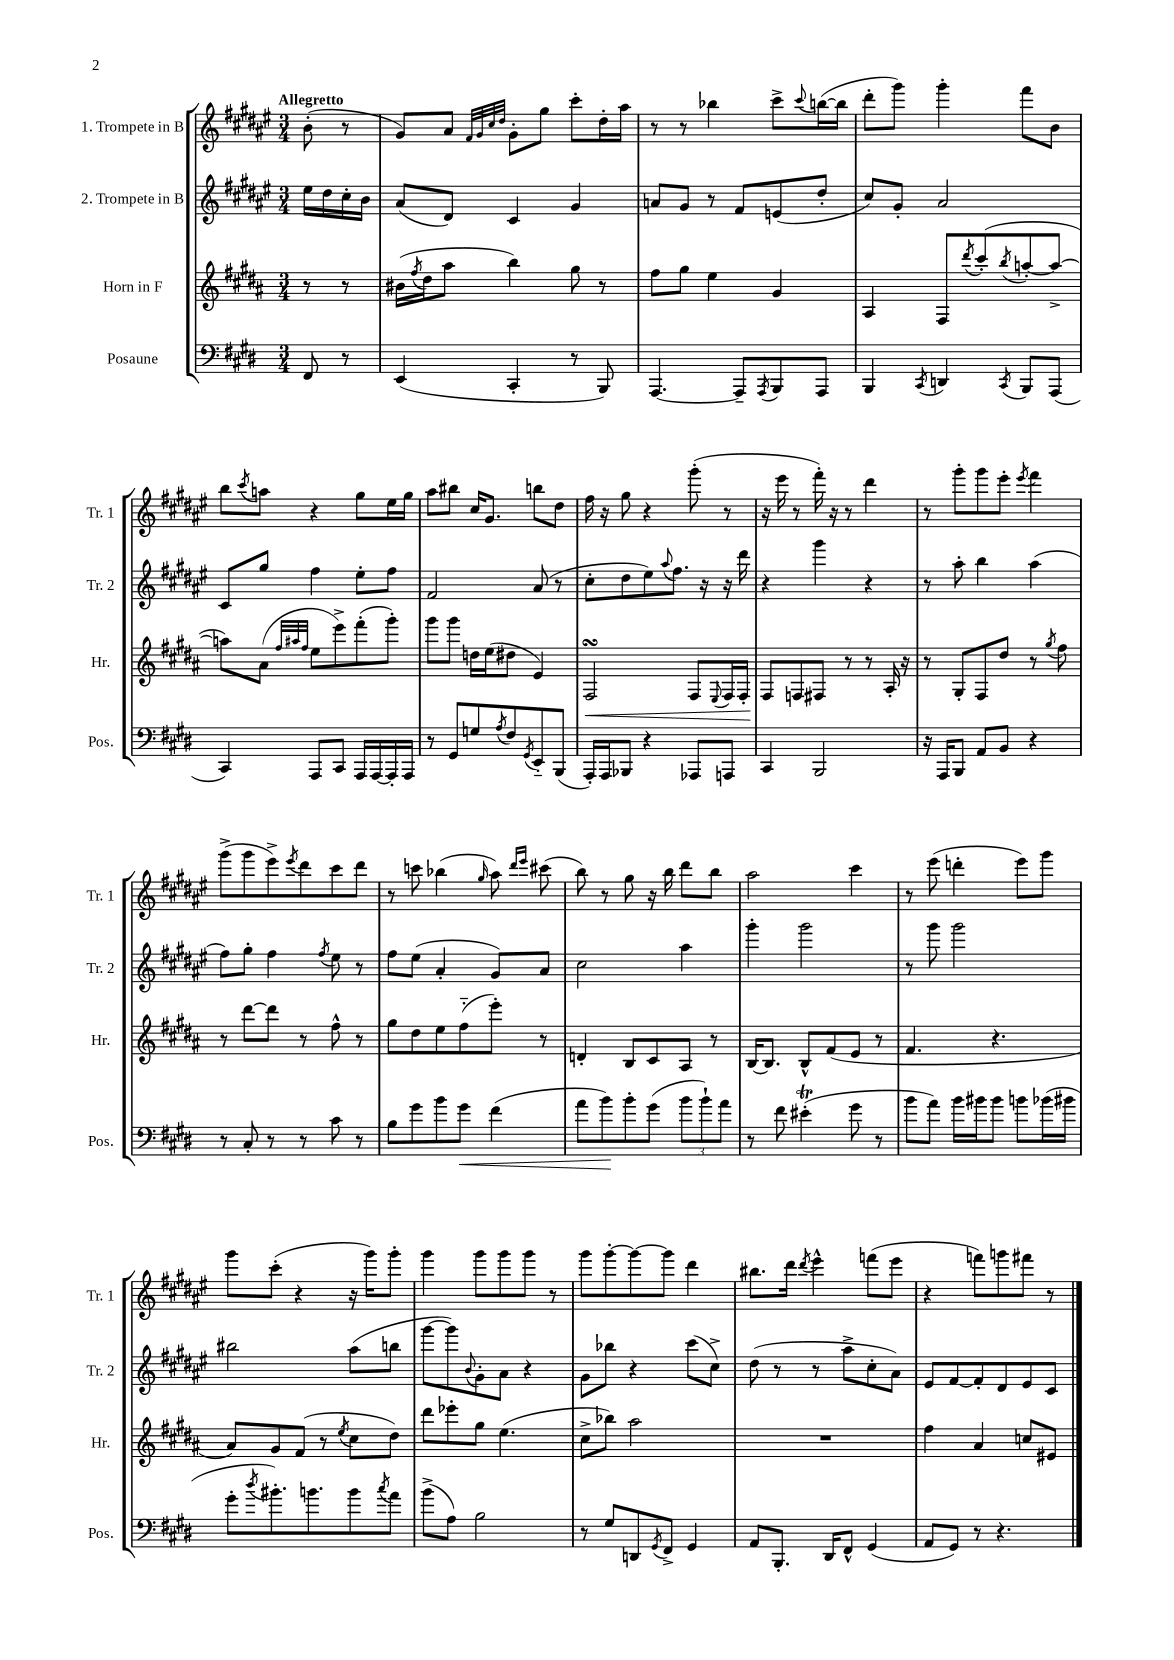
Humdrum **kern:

**kern	**kern	**kern	**kern
*staff4	*staff3	*staff2	*staff1
*clefF4	*clefG2	*clefG2	*clefG2
*k[f#c#g#d#]	*k[f#c#g#d#a#]	*k[f#c#g#d#a#e#]	*k[f#c#g#d#a#e#]
*M3/4	*M3/4	*M3/4	*M3/4
8FF#	8r	16ee#	(8b'
.	.	16dd#	.
8r	8r	16cc#'	8r
.	.	16b	.
=	=	=	=
(4EE	(16b#	(8a#	8g#)
.	8qff#	.	.
.	16dd#	.	.
.	8aa#	8d#)	8a#
.	.	.	32qqf#
.	.	.	32qqg#
.	.	.	32qqcc#
.	.	.	32qqdd#
4CC#'	4bb)	4c#	8g#'
.	.	.	8gg#
8r	8gg#	4g#	8ccc#'
8BBB)	8r	.	16dd#'
.	.	.	16aa#
=	=	=	=
[4.AAA	8ff#	8a	8r
.	8gg#	8g#	8r
.	4ee	8r	4bb-
8AAA~]	.	8f#	.
8qAAA	.	.	.
8BBB	4g#	(8e	8ccc#^
.	.	.	8qqccc#
8AAA	.	8dd#'	([16bb
.	.	.	16bb]
=	=	=	=
4BBB	4A#	8cc#)	8ddd#'
.	.	8g#'	8ggg#)
8qCC#	.	.	.
4DD	8F#	2a#	4ggg#'
.	8qddd#	.	.
.	(8ccc#'	.	.
8qCC#	8qbb	.	.
8BBB	[8aa'	.	8fff#
(8AAA	8aa^_	.	8b
=	=	=	=
4CC#)	8aa])	8c#	8bb
.	.	.	8qccc#
.	(8a#	8gg#	8aa
.	32qqff#	.	.
.	32qqaa#	.	.
.	32qqff#	.	.
8AAA	8ee	4ff#	4r
8CC#	8eee^)	.	.
16AAA	(8fff#'	8ee#'	8gg#
[16AAA	.	.	.
16AAA']	8ggg#')	8ff#	16ee#
16AAA	.	.	16gg#
=	=	=	=
8r	8ggg#	2f#	8aa#
8GG#	8ggg#	.	8bb#
8G	16dd	.	16cc#
.	(16ee	.	8.g#
8qA	.	.	.
8F#	8dd#	.	.
8qGG#	.	.	.
8EE'~	4e)	(8a#	8bb
(8BBB	.	8r	8dd#
=	=	=	=
16AAA')	2F#	8cc#'	16ff#
16AAA	.	.	16r
8BBB-	.	8dd#	8gg#
4r	.	8ee#)	4r
.	.	8qqaa#	.
.	.	8.ff#	.
8AAA-	8F#	.	(8ggg#'
.	.	16r	.
.	8qqE	.	.
8AAA	16F#	16r	8r
.	16F#'	16ddd#	.
=	=	=	=
4CC#	8F#	4r	16r
.	.	.	16eee#
.	8F	.	8r
2BBB	8F#	4ggg#	16fff#')
.	.	.	16r
.	8r	.	8r
.	8r	4r	4ddd#
.	16A#'	.	.
.	16r	.	.
=	=	=	=
16r	8r	8r	8r
16AAA	.	.	.
8BBB	8G#'	8aa#'	8ggg#'
8AA	8F#	4bb	8ggg#
8BB	8dd#	.	8eee#'
.	.	.	8qeee#
4r	8r	(4aa#	4fff#
.	8qgg#	.	.
.	8ff#	.	.
=	=	=	=
8r	8r	8ff#)	(8ggg#^
8C#'	[8ddd#	8gg#'	8ggg#
8r	8ddd#]	4ff#	8eee#^)
.	.	.	8qeee#
8r	8r	.	8ddd#
.	.	8qff#	.
8c#	8ff#^^	8ee#	8ccc#
8r	8r	8r	8ddd#
=	=	=	=
8B	8gg#	8ff#	8r
8g#	8dd#	(8ee#	8ccc
8b	8ee	4a#'	(4bb-
8g#	(8ff#'~	.	.
.	.	.	16qqgg#
(4f#	8eee')	8g#)	8aa#)
.	.	.	16qqddd#
.	.	.	16qqeee#
.	8r	8a#	(8ccc#
=	=	=	=
8a	4d'	2cc#	8bb)
8b)	.	.	8r
8b'	8B	.	8gg#
(8g#	8c#	.	16r
.	.	.	16bb
12b	8A#	4aa#	8ddd#
12b`)	.	.	.
.	8r	.	8bb
12a	.	.	.
=	=	=	=
8r	[16B	4ggg#'	2aa#
.	8.B]	.	.
8f#	.	.	.
(4e#'	8B^^	2ggg#	.
.	(8f#	.	.
8g#	8e	.	4ccc#
8r	8r	.	.
=	=	=	=
8b	4.f#	8r	8r
8a)	.	8ggg#	(8eee#
16b	.	2ggg#	4ddd'
16b#	.	.	.
8b#	4.r	.	.
8b	.	.	8eee#)
(16b-	.	.	8ggg#
16b#	.	.	.
=	=	=	=
8g#'	8a#)	2bb#	8ggg#
8qdd#	.	.	.
8.b#')	8g#	.	(8ccc#'
.	(8f#	.	4r
8.b	.	.	.
.	8r	.	.
.	8qee	.	.
8b	8cc#	(8aa#	16r
.	.	.	16ggg#)
8qcc#	.	.	.
8a	8dd#)	8bb	8ggg#'
=	=	=	=
(8b^	8ddd#	[8ggg#	4ggg#
8A)	8eee-'	8ggg#])	.
.	.	8qqb	.
2B	8gg#	8g#'	8ggg#
.	(4.ee	8a#	8ggg#
.	.	4r	8ggg#
.	.	.	8r
=	=	=	=
8r	8cc#^	8g#	8ggg#
8G#	8bb-)	8bb-	[8ggg#'
8DD	2aa#	4r	8ggg#_
8qGG#	.	.	.
8FF#^	.	.	8ggg#]
4GG#	.	(8ccc#	4ddd#
.	.	8cc#^)	.
=	=	=	=
8AA	2.r	(8dd#	8.bb#
8.BBB'	.	8r	.
.	.	.	16ddd#
.	.	.	8qddd#
.	.	8r	4eee#^^
16DD#	.	.	.
8FF#^^	.	8aa#^	.
(4GG#	.	8cc#'	(8fff
.	.	8a#)	8eee#
=	=	=	=
8AA	4ff#	8e#	4r
8GG#)	.	[8f#	.
8r	4a#	8f#']	8fff)
4.r	.	8d#	8ggg
.	8cc	8e#	8fff#
.	8e#	8c#	8r
==	==	==	==
*-	*-	*-	*-
